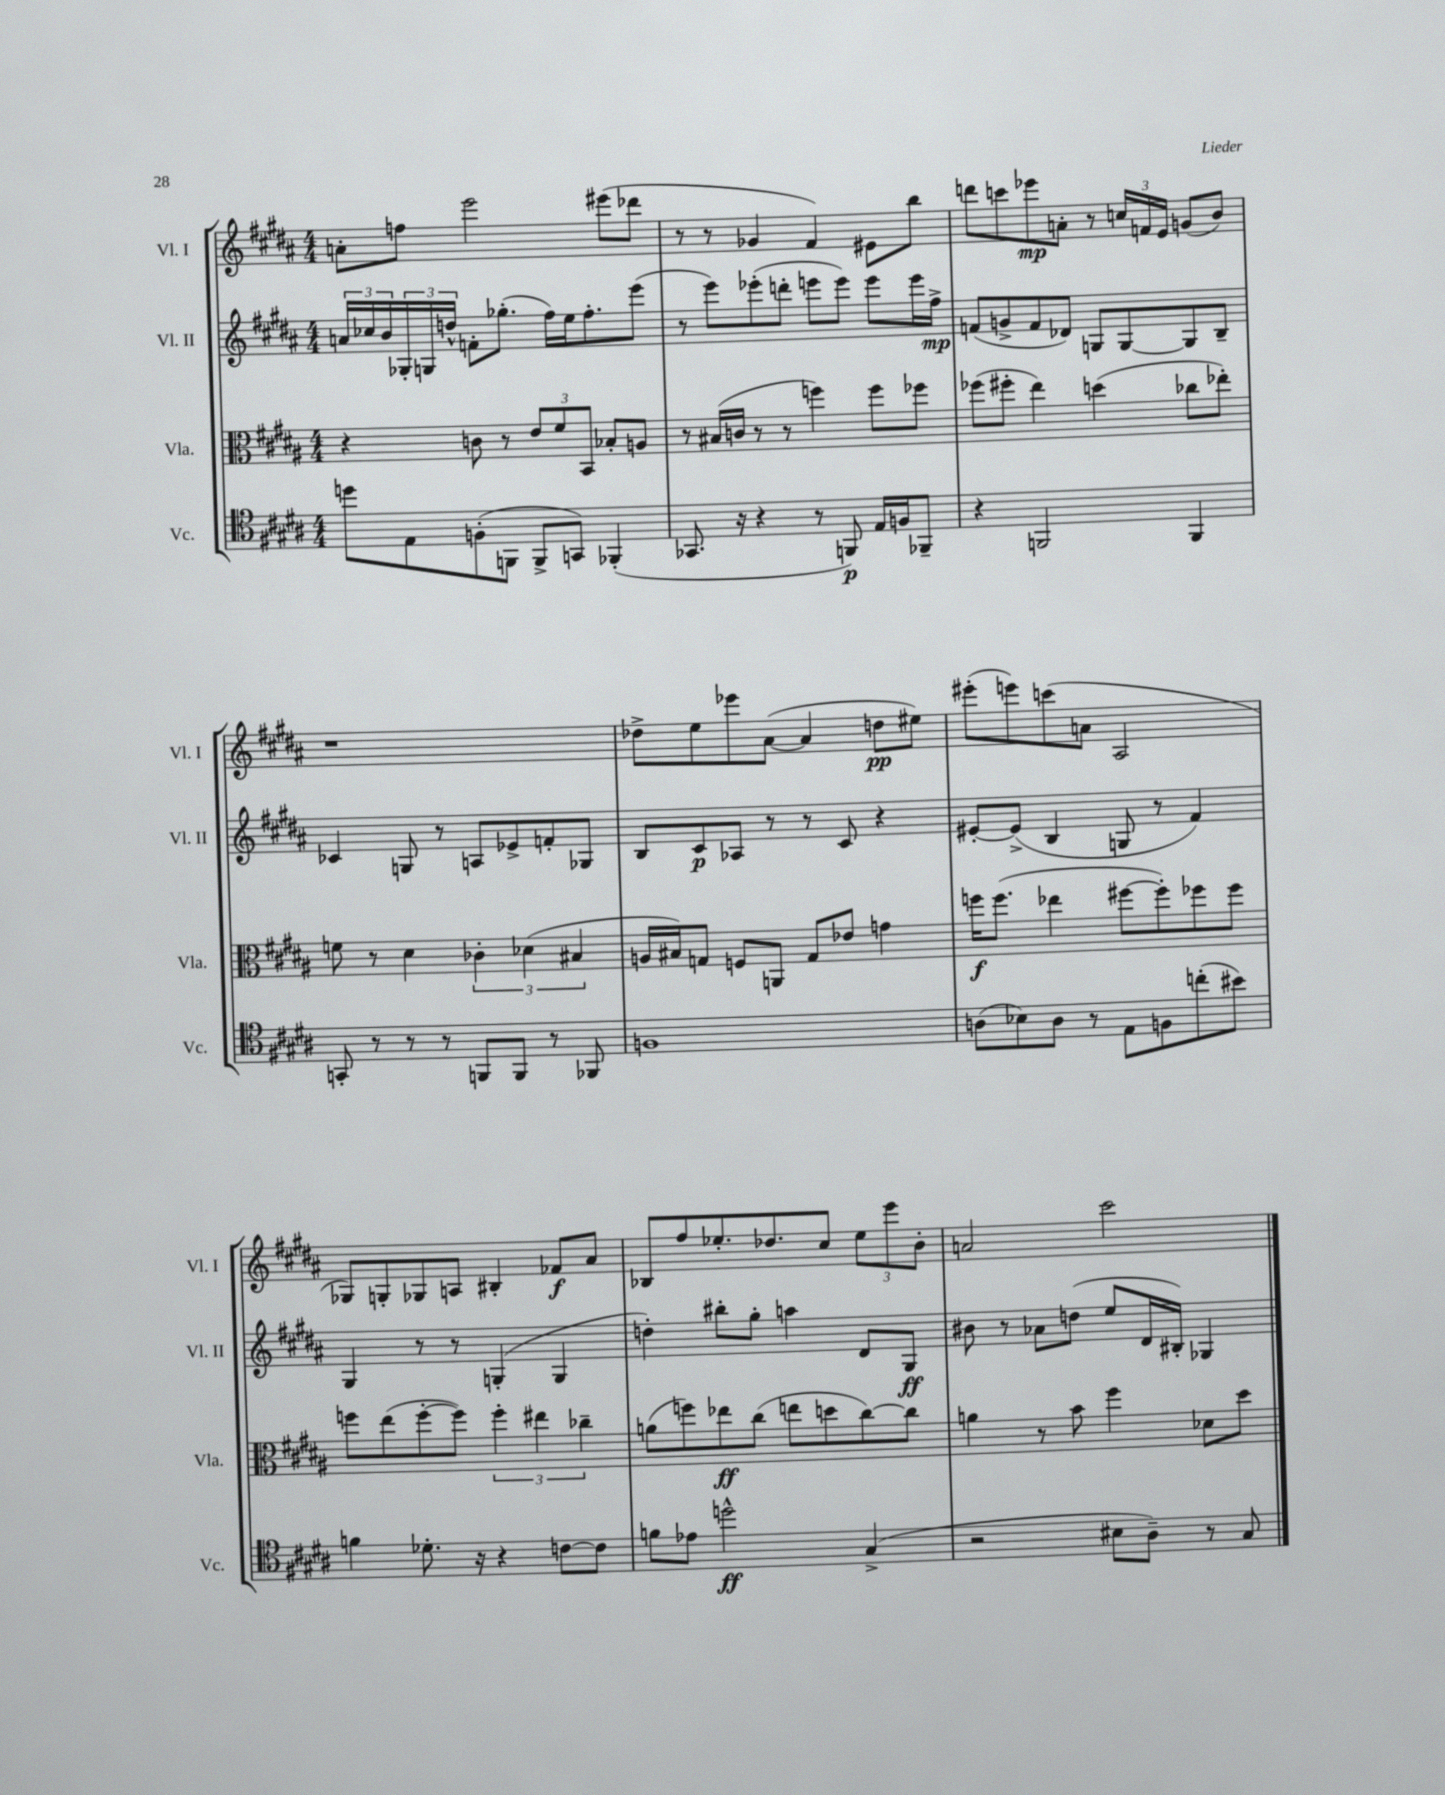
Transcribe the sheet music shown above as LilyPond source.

<<
\new StaffGroup <<
\new Staff = "s0" \with { instrumentName = "Vl. I" shortInstrumentName = "Vl. I" } {
    \clef treble \key b \major \numericTimeSignature \time 4/4
    a'8-. f''8 e'''2 eis'''8( des'''8 |
    r8 r8 ges'4 fis'4) eis'8 b''8 |
    d'''8 c'''8 ees'''8\mp a'8-. r8 \tuplet 3/2 { c''16 f'16 e'16 } g'8( b'8) |
    r1 |
    des''8-> e''8 ees'''8 ais'8~( ais'4 d''8\pp eis''8) |
    eis'''8-.( e'''8) c'''8( a'8 ais2 |
    ges8) g8-. ges8 a8 bis4-. fes'8\f ais'8 |
    bes8 fis''8 ees''8.-. des''8. cis''8 \tuplet 3/2 { ees''8 e'''8 b'8-. } |
    a'2 cis'''2 \bar "|." |
}
\new Staff = "s1" \with { instrumentName = "Vl. II" shortInstrumentName = "Vl. II" } {
    \clef treble \key b \major \numericTimeSignature \time 4/4
    \tuplet 3/2 { a'16 ces''16 b'16 } \tuplet 3/2 { ges16-. g16 d''16-^ } f'8-. ges''8.-.( fis''16) e''16 fis''8.-. e'''8( |
    r8 e'''8) ees'''8-.( d'''8-. e'''8 e'''8) e'''8 e'''16 fis''16->\mp |
    f'8( g'8-> f'8 des'8) g8 g8~ g8 b8-- |
    ces'4 g8 r8 a8 ees'8-> f'8-. ges8 |
    b8 cis'8\p aes8 r8 r8 cis'8 r4 |
    eis'8~-. eis'8->( b4 g8 r8 fis'4) |
    gis4 r8 r8 g4-.( g4 |
    d''4-.) bis''8-. gis''8-. a''4 dis'8 gis8\ff |
    bis'8 r8 aes'8 d''8( e''8 dis'16 bis16-.) ges4 \bar "|." |
}
\new Staff = "s2" \with { instrumentName = "Vla." shortInstrumentName = "Vla." } {
    \clef alto \key b \major \numericTimeSignature \time 4/4
    r4 c'8 r8 \tuplet 3/2 { e'8 fis'8 b,8 } bes8-. a8 |
    r8 bis16( c'16 r8 r8 f''4) f''8 fes''8 |
    fes''8( fis''8-. e''4) d''4( ces''8 ees''8-.) |
    f'8 r8 dis'4 \tuplet 3/2 { ces'4-. des'4( bis4 } |
    a16 bis16) g8 f8 a,8 g8 ees'8 g'4 |
    f''16\f f''8.( ees''4 fis''8~ fis''8-.) fes''8 fes''8 |
    f''8 e''8( f''8~-. f''8) \tuplet 3/2 { f''4-. eis''4 ces''4-- } |
    a'8( f''8) ees''8\ff cis''8( e''8 d''8 cis''8~) cis''8 |
    a'4 r8 b'8 fis''4 des'8 dis''8 \bar "|." |
}
\new Staff = "s3" \with { instrumentName = "Vc." shortInstrumentName = "Vc." } {
    \clef tenor \key b \major \numericTimeSignature \time 4/4
    d''8 e8 f8-.( f,8 f,8-> g,8) fes,4-.( |
    ges,8. r16 r4 r8 f,8\p) e16 f16 fes,8-- |
    r4 f,2 f,4 |
    g,8-. r8 r8 r8 f,8 f,8 r8 fes,8 |
    f1 |
    a8( bes8) a8 r8 e8 f8 c''8-.( bis'8) |
    f'4 des'8.-. r16 r4 c'8~ c'8 |
    f'8 ees'8 d''2-^\ff gis4->( |
    r2 bis8 ais8--) r8 gis8 \bar "|." |
}
>>
>>
\layout { \context { \Score \remove "Bar_number_engraver" } }
